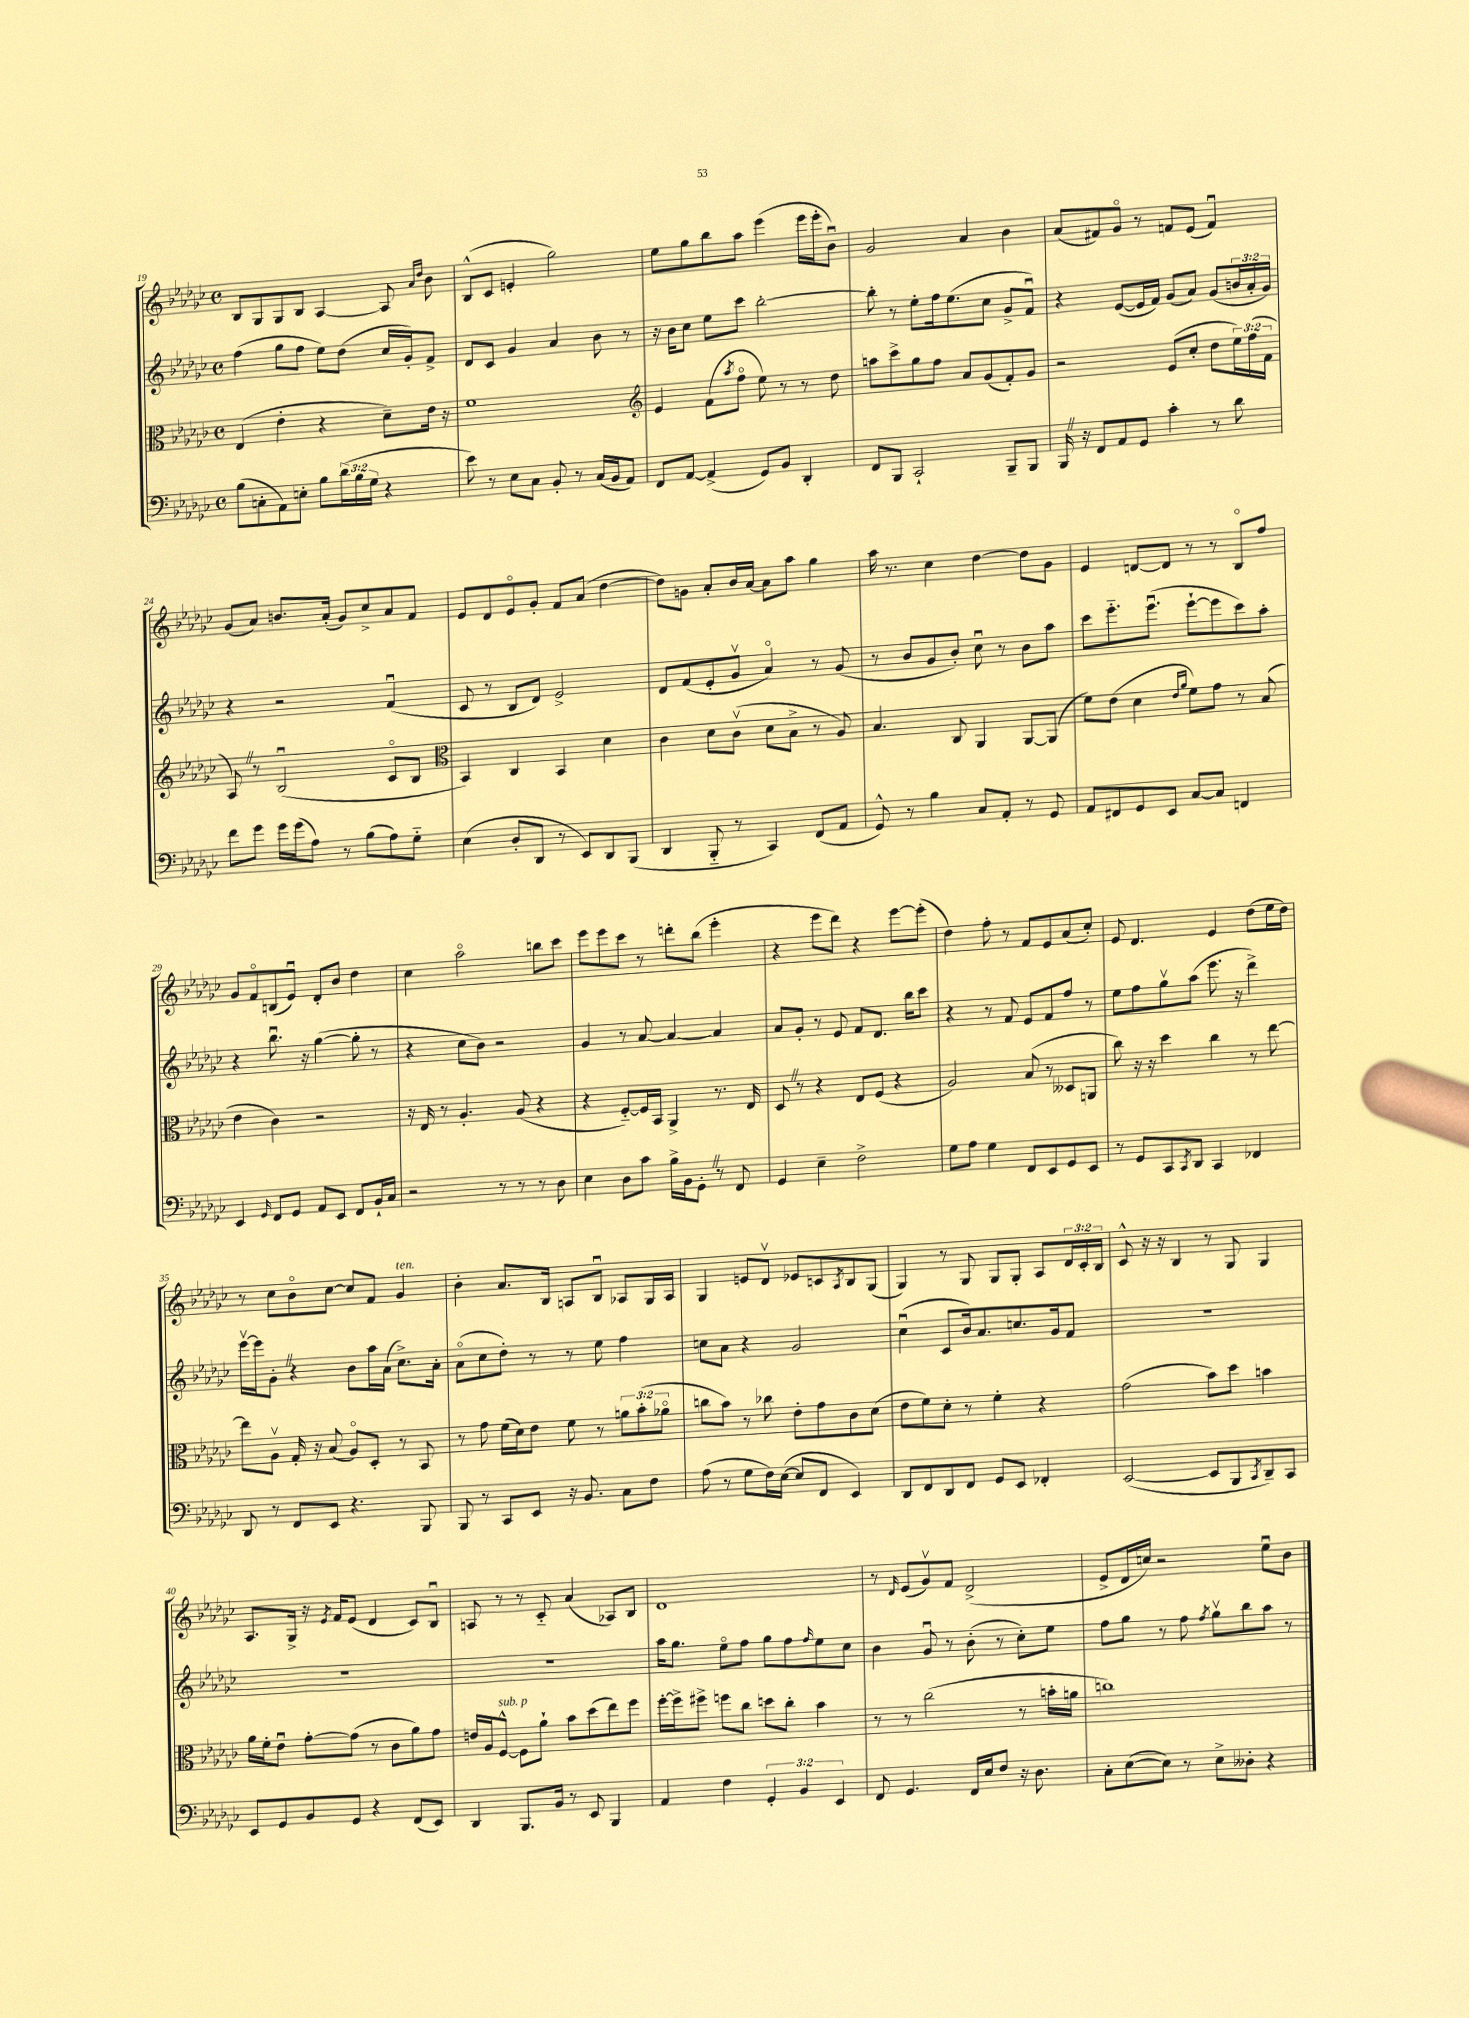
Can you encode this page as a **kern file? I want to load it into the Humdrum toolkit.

**kern	**kern	**kern	**kern
*staff4	*staff3	*staff2	*staff1
*clefF4	*clefC3	*clefG2	*clefG2
*k[b-e-a-d-g-c-]	*k[b-e-a-d-g-c-]	*k[b-e-a-d-g-c-]	*k[b-e-a-d-g-c-]
*M4/4	*M4/4	*M4/4	*M4/4
*met(c)	*met(c)	*met(c)	*met(c)
(8B-\L	(4E-/	(4ff\	8B-/L
8C'\	.	.	8G-/
8AA-\)	4e-'\	8gg-\L	8G-/
8E'\J	.	8ff\J	8B-/J
8B-\L	4r	8ee-\L)	[4A-/
(24d-\L	.	(8dd-\J	.
24B-\	.	.	.
24G-\JJ	.	.	.
4r	8d-~\L)	16cc-/LL	8A-/]
.	.	16g-'/J)	.
.	.	.	16qqa-/LL
.	.	.	16qqdd-/JJ
.	16e-\Jk	8f^/J	8b-\
.	16r	.	.
=	=	=	=
8e-\)	1f	8d-/L	(8B-^^/L
8r	.	8c-/J	8c-/J
8E-\L	.	4g-/	4e'/
8C-\J	.	.	.
8BB-'/	.	4a-/	2gg-\)
8r	.	.	.
(16C-/LL	.	8b-\	.
16BB-/J	.	.	.
8AA-/J)	.	8r	.
=	=	=	=
*	*clefG2	*	*
8FF/L	4e-/	16r	8ee-\L
.	.	16b-\LK	.
[8AA-/J	.	8cc-\J	8gg-\
(4AA-^/]	(8f\L	8ee-\L	8bb-\
.	8qaa-/	.	.
.	8ffo\J	8ccc-\J	8aa-\J
8GG-/L)	8ee-\)	[2bb-'\	(4eee-\
8BB-/J	8r	.	.
4DD-'/	8r	.	16eee-\LL
.	.	.	16eee-'\J
.	8dd-\	.	8b-u\J)
=	=	=	=
8FF/L	8aa\L	8bb-'\]	2g-/
8BBB-/J	8ccc-^\	8r	.
2CC-`/	8gg-\	8ee-'\L	.
.	8ff\J	16ff\k	.
.	.	(8.ee-\	.
.	8a-/L	.	4a-/
.	(8g-/	8cc-\J	.
8BBB-~/L	8f'/)	8g-^/L	4b-\
8BBB-/J	8g-/J	8fu/J)	.
=	=	=	=
16BBB-/	2r	4r	(8a-/L
16r	.	.	.
8FF/L	.	.	8f#/)
8AA-/	.	([8e-/L	8g-o/J
8GG-/J	.	16e-/]L	8r
.	.	16f/JJ)	.
4c-'\	(8e-/L	(8g-/L	8f/L
.	8cc-'/J	8a-/J)	(8e-/J
8r	8dd-\L	(8g-/L	4fu/)
8d-\	24ee-\L)	24b/L	.
.	(24ff\	24a-'/	.
.	24f\JJ	24g-/JJ)	.
=	=	=	=
8f\L	8A-/)	4r	(8g-/L
8g-\J	8r	.	8a-/J)
16g-\LL	(2B-u/	2r	8.b/L
(16g-\J	.	.	.
8A-\J)	.	.	.
.	.	.	(16a-'/Jk
8r	.	.	8g-/L)
(8B-\L	.	.	8cc-^/
8A-\)	8c-o/L	(4fu/	8a-/
8G-'~\J	8B-/J	.	8f/J
=	=	=	=
*	*clefC3	*	*
(4E-\	4BB-/)	8c-/	8e-/L
.	.	8r	8d-/
8D-'/L	4C-/	8B-/L	8e-o/
8DD-/J	.	8d-/J)	8g-'/J
8r	4BB-/	2e-^/	8f/L
8EE-/L)	.	.	(8a-/J
8DD-/	4d-\	.	[4dd-\
(8BBB-/J	.	.	.
=	=	=	=
4DD-/	4c-\	8d-/L	8dd-\]L)
.	.	(8f/	8g\J
8BBB-'~/	8d-\L	8e-'/	8a-'/L
8r	(8c-v\J	8g-v/J	16b-/L
.	.	.	[16a-/JJ
4CC-/)	8d-\L	4a-o/)	8a-\]L
.	8B-^\J	.	8aa-\J
(8FF/L	8r	8r	4gg-\
8AA-/J	8A-/)	(8g-/	.
=	=	=	=
8GG-^^/)	4.B-/	8r	16aa-\
.	.	.	8.r
8r	.	8b-/L	.
4B-\	.	8g-/	4cc-\
.	8C-/	8b-'/J)	.
8C-/L	4AA-/	8cc-u\	[4dd-\
8AA-'/J	.	8r	.
8r	[8AA-/L	8b-\L	8dd-\]L
8GG-/	(8AA-/]J	8aa-\J	8g-\J
=	=	=	=
8AA-/L	8f\L)	8ccc-\L	4e-/
8FF#/	(8e-\J	8.eee-'~\	.
8GG-/	4d-\	.	[8d/L
.	.	(8.eee-u\J	.
8EE-/J	.	.	8d/]J
.	16qqe-/LL	.	.
.	16qqa-/JJ	.	.
[8C-/L	8f\L)	[8eee-`\L	8r
8C-/]J	8g-\J	8eee-\]	8r
4FF/	8r	8ccc-\)	8B-o/L
.	(8B-/	8aa-'\J	8ff/J
=	=	=	=
4EE-/	4e-\	4r	8g-/L
.	.	.	8fo/
16qqGG-/	.	.	.
8FF/L	4c-\)	8.bb-u\	(8B/
8GG-/J	.	.	8e-u/J)
.	.	16r	.
8AA-/L	2r	([4gg-\	8d-'/L
8EE-/J	.	.	8b-/J
8FF/L	.	8gg-'\]	4dd-\
16BB-`/L	.	8r	.
16C-/JJ	.	.	.
=	=	=	=
2r	16r	4r	4cc-\
.	16E-/	.	.
.	8r	.	.
.	4.A-'/	8cc-\L	2aa-o\
.	.	8b-\J)	.
8r	.	2r	.
8r	(8A-/	.	.
8r	4r	.	8bb\L
8D-\	.	.	8ccc-\J
=	=	=	=
4E-\	4r	4g-/	8eee-\L
.	.	.	8eee-\
8D-\L	[8F'~/L)	8r	8ccc-\J
8c-\J	16F/]L	[8a-/	8r
.	16BB-/JJ	.	.
16B-^\LL	4AA-^/	4a-/_	8ddd'\L
16BB-\J	.	.	.
8GG-'\J	.	.	(8bb-\J
8r	8.r	4a-/]	4eee-'\
8FF/	.	.	.
.	16E-/	.	.
=	=	=	=
4GG-/	8D-/	8a-/L	4r
.	8r	8g-'/J	.
4E-~\	4r	8r	8eee-\L
.	.	8e-/	8ddd-\J)
2F^\	8E-/L	8f/L	4r
.	(8F/J	8.d-/J	.
.	4r	.	[8eee-\L
.	.	16bb-\LK	.
.	.	8ccc-\J	(8eee-'\]J
=	=	=	=
8G-\L	2A-/)	4r	4dd-\)
8A-\J	.	.	.
4G-\	.	8r	8ff'\
.	.	8f/	8r
8FF/L	(8B-/	8e-/L	8f/L
8EE-/	8r	8f/	8e-/
8GG-/	8D--/L	8ff/J	(8a-/
8EE-/J	8AA/J	8r	8cc-'/J)
=	=	=	=
8r	8cc-\)	8ee-\L	8e-/
8GG-/L	16r	8ff\	4.d-/
.	16r	.	.
8CC-/	4dd-\	8gg-v\	.
8qCC-/	.	.	.
8DD-/J	.	(8aa-\J	.
4CC-/	4cc-\	8.eee-\	4e-/
.	.	16r	.
4FF-/	8r	4ddd-^\)	(8dd-\L
.	[8ee-\	.	16ee-\L
.	.	.	16dd-\JJ)
=	=	=	=
8DD-/	8ee-\]L	[16eee-v\LL	8r
.	.	16eee-\]J	.
8r	8A-v\J	8g-'\J	8cc-\L
8FF/L	16G-'/	4r	8b-o\
.	16r	.	.
8EE-/J	(8B-/	.	[8cc-\J
4.r	8A-o/L)	8b-\L	8cc-/]L
.	8D-'/J	16aa-\L	8f/J
.	.	(16a-\JJ	.
.	8r	8.cc-^\L)	4g-/
8BBB-/	8BB-/	.	.
.	.	16a-'\Jk	.
=	=	=	=
8BBB-/	8r	(8a-o\L	4b-'\
8r	8g-\	8cc-\	.
8CC-/L	(16f\LL	8dd-'\J)	8.a-/L
.	16d-\J)	.	.
8EE-/J	8e-\J	8r	.
.	.	.	16B-/Jk
16r	8f\	8r	8A/L
8.BB-/	.	.	.
.	8r	8ee-\	8B-u/J
8C-\L	12a\L	4ff\	8A-/L
.	(12b-'\	.	.
8F\J	.	.	16G-/L
.	12a-o\J	.	.
.	.	.	16A-/JJ
=	=	=	=
(8A-\	8cc\L	8cc\L	4G-/
8r	8b-\J)	8a-\J	.
8G-\L	8r	4r	8e/L
16F\L)	8cc-\	.	8d-v/J
([16E-\JJ	.	.	.
8E-/]L	8e-'\L	2g-/	8e-/L
8FF/J	8g-\	.	8c/
.	.	.	8qA-/
4EE-/)	8c-\	.	8B-/
.	(8d-\J	.	(8G-/J
=	=	=	=
8DD-/L	8e-\L	(4cc-u\	4G-/)
8FF/	8f\)	.	.
8DD-/	8d-'\J	8c-/L	8r
8FF/J	8r	16b-/k)	8G-/
.	.	8.a-/	.
8GG-/L	4f'\	.	8G-/L
8EE-/J	.	8.cc/	8G-'/J
4FF-'/	4r	.	8A-/L
.	.	16g-/k	.
.	.	8f/J	24d-/L
.	.	.	24c-'/
.	.	.	24B-/JJ
=	=	=	=
([2EE-/	(2g-\	1r	8c-^^/
.	.	.	16r
.	.	.	16r
.	.	.	4B-/
8EE-/]L	8b-\L)	.	8r
8BBB-/	8dd-\J	.	8G-/
8qCC-/	.	.	.
8DD-~/)	4b\	.	4G-/
8CC-/J	.	.	.
=	=	=	=
8EE-/L	16a-\LL	1r	8.A-/L
.	16f'\J	.	.
8GG-/	8e-u\J	.	.
.	.	.	16G-^/Jk
8BB-/	[8g-'\L	.	16r
.	.	.	8qe-/
.	.	.	16f/LK
8GG-/J	(8g-\]J	.	(8e-/J
4r	8r	.	4d-/
.	8c-\L	.	.
(8FF/L	8a-\)	.	8c-/L)
8EE-/J)	8g-\J	.	8B-u/J
=	=	=	=
4DD-/	16e/LL	1r	8A/
.	16A-/J	.	.
.	[8F^^/J	.	8r
8.BBB-/L	8F\]L	.	8r
.	8a-`\J	.	8c-'~/
16BB-/Jk	.	.	.
8r	8b-\L	.	(4a-/
8EE-/	(8dd-\	.	.
4BBB-/	8ee-\)	.	8A-/L)
.	8ff\J	.	8B-/J
=	=	=	=
4AA-/	[16ff'\LL	16aa-\LK	1d-
.	16ff^\]J	8.gg-\J	.
.	8ff#^\J	.	.
4F\	8ff\L	8ee-o\L	.
.	8cc-\J	8ff\J	.
6GG-'/	8dd\L	8gg-\L	.
.	8cc-'\J	8ff\	.
6BB-/	.	.	.
.	.	16qqff/	.
.	4b-\	8ee-\	.
6EE-/	.	.	.
.	.	8cc-\J	.
=	=	=	=
8FF/	8r	4b-\	8r
.	.	.	16qqd-/
4.GG-/	8r	.	(8e-/L
.	(2cc-\	8g-u/	8g-v/)
.	.	8r	8f/J
16FF/LL	.	(8b-'\	(2d-^/
16E-/J	.	.	.
8F/J	.	8r	.
16r	8r	8cc-'\L)	.
8.D-\	.	.	.
.	16b'\LL	8ee-\J	.
.	16a\JJ	.	.
=	=	=	=
8C-'\L	1cc)	8ff\L	8e-^/L
([8E-\	.	8gg-\J	16d-/L
.	.	.	16cc/JJ)
8E-\]J)	.	8r	2r
8r	.	8ff\	.
.	.	8qff/	.
8E-^\L	.	8gg-v\L	.
8D--'\J	.	8bb-\	.
4r	.	8aa-\J	8ee-u\L
.	.	8r	8b-\J
==	==	==	==
*-	*-	*-	*-
